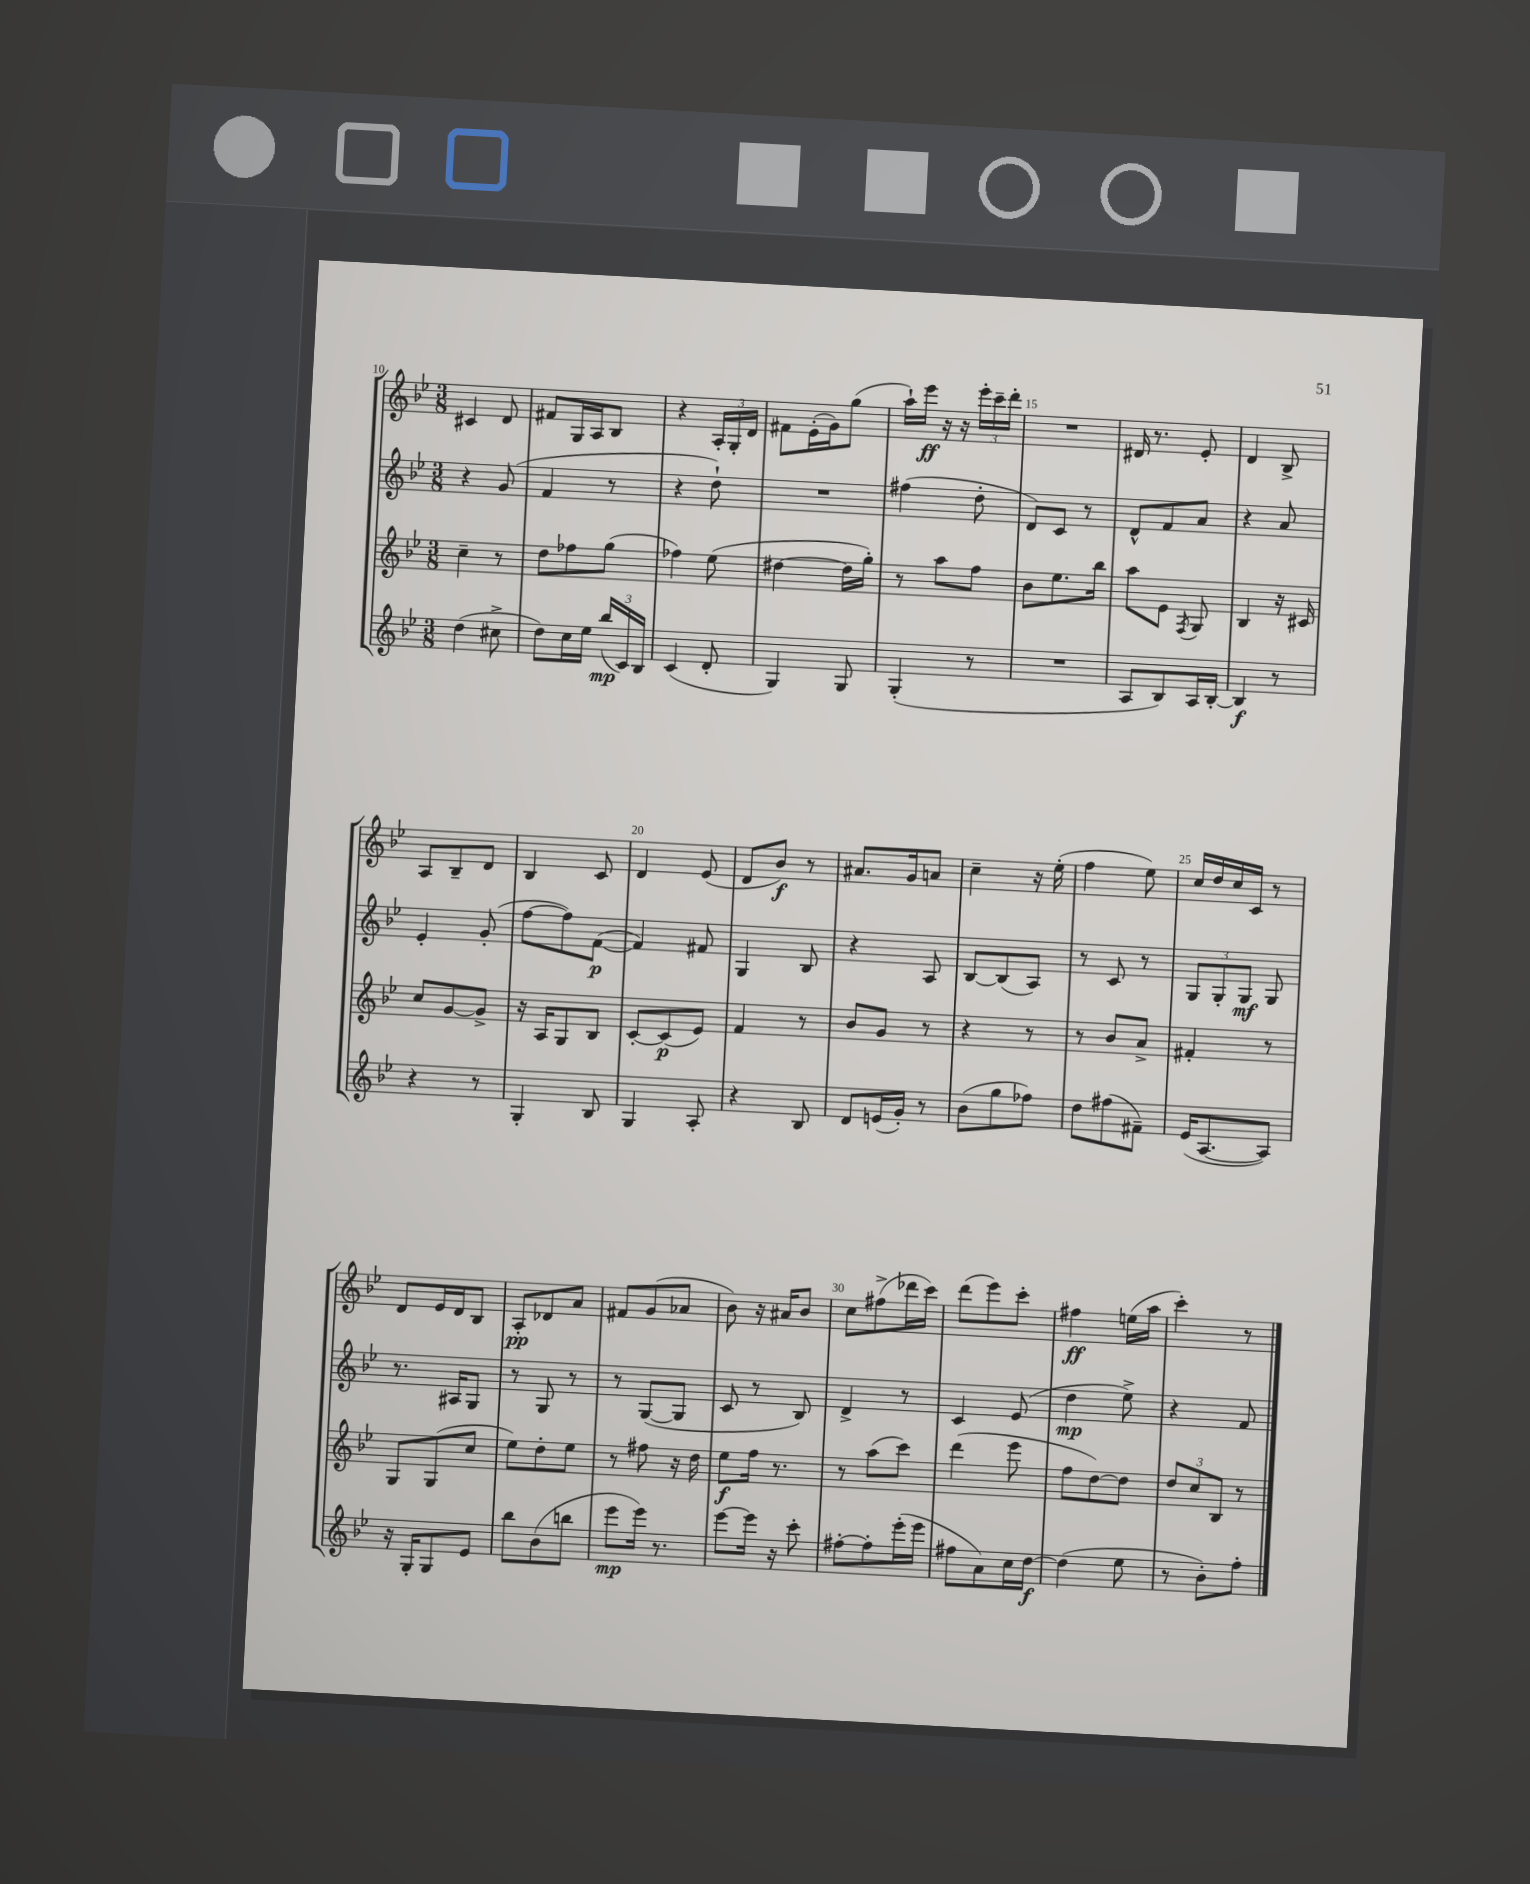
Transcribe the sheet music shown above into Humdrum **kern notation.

**kern	**dynam	**kern	**dynam	**kern	**dynam	**kern	**dynam
*part4	*part4	*part3	*part3	*part2	*part2	*part1	*part1
*staff4	*staff4	*staff3	*staff3	*staff2	*staff2	*staff1	*staff1
*clefG2	*	*clefG2	*	*clefG2	*	*clefG2	*
*k[b-e-]	*	*k[b-e-]	*	*k[b-e-]	*	*k[b-e-]	*
*M3/8	*	*M3/8	*	*M3/8	*	*M3/8	*
=10	=10	=10	=10	=10	=10	=10	=10
(4dd\	.	4cc~\	.	4r	.	4c#X/	.
8cc#X^\	.	8r	.	(8g/	.	8d/	.
=11	=11	=11	=11	=11	=11	=11	=11
8dd\L)	.	8dd\L	.	4f/	.	8f#X/L	.
16cc\L	.	8ff-X\	.	.	.	16G/L	.
16ee-\JJ	.	.	.	.	.	16A/J	.
(24bb-/LL	mp	(8gg\J	.	8r	.	8B-/J	.
24c/)	.	.	.	.	.	.	.
24B-/JJ	.	.	.	.	.	.	.
=12	=12	=12	=12	=12	=12	=12	=12
(4c/	.	4ff-X\)	.	4r	.	4r	.
8d'/	.	(8ee-\	.	8dd`\)	.	24A'/LL	.
.	.	.	.	.	.	24G'/	.
.	.	.	.	.	.	24d/JJ	.
=13	=13	=13	=13	=13	=13	=13	=13
4G/)	.	[4dd#X\	.	4.r	.	8f#X\L	.
.	.	.	.	.	.	(16e-'\L	.
.	.	.	.	.	.	16g\J)	.
8G/	.	16dd#\LL]	.	.	.	(8gg\J	.
.	.	16gg'\JJ)	.	.	.	.	.
=14	=14	=14	=14	=14	=14	=14	=14
(4G'/	.	8r	.	(4ff#X\	.	16aa`\LL)	.
.	.	.	.	.	.	16eee-\JJ	ff
.	.	8aa\L	.	.	.	16r	.
.	.	.	.	.	.	16r	.
8r	.	8ff\J	.	8dd'\	.	24eee-'\LL	.
.	.	.	.	.	.	24ccc~\	.
.	.	.	.	.	.	24ddd'\JJ	.
=15	=15	=15	=15	=15	=15	=15	=15
4.r	.	8b-\L	.	8d/L)	.	4.r	.
.	.	8.ee-\	.	8c/J	.	.	.
.	.	.	.	8r	.	.	.
.	.	16bb-\Jk	.	.	.	.	.
=16	=16	=16	=16	=16	=16	=16	=16
8A/L	.	8aa\L	.	8d^^/L	.	16d#X/	.
.	.	.	.	.	.	8.r	.
8B-/)	.	8e-\J	.	8f/	.	.	.
.	.	8qF/	.	.	.	.	.
16A/L	.	8G/	.	8a/J	.	8e-'/	.
[16B-'/JJ	.	.	.	.	.	.	.
=17	=17	=17	=17	=17	=17	=17	=17
4B-/]	f	4B-/	.	4r	.	4d/	.
8r	.	16r	.	8a/	.	8B-^/	.
.	.	16c#X/	.	.	.	.	.
!!LO:LB:g=z
=18	=18	=18	=18	=18	=18	=18	=18
4r	.	8cc/L	.	4e-'/	.	8A/L	.
.	.	[8g/	.	.	.	8B-~/	.
8r	.	8g^/J]	.	(8g'/	.	8d/J	.
=19	=19	=19	=19	=19	=19	=19	=19
4G'/	.	16r	.	[8ff\L	.	4B-/	.
.	.	16A/KL	.	.	.	.	.
.	.	8G/	.	8ff\])	.	.	.
8B-/	.	8B-/J	.	([8f\J	p	8c/	.
=20	=20	=20	=20	=20	=20	=20	=20
4G/	.	[8c'/L	.	4f/])	.	4d/	.
.	.	(8c/]	p	.	.	.	.
8A'/	.	8e-/J)	.	8f#X/	.	(8e-/	.
=21	=21	=21	=21	=21	=21	=21	=21
4r	.	4f/	.	4G/	.	8d/L	.
.	.	.	.	.	.	8b-/J)	f
8B-/	.	8r	.	8B-/	.	8r	.
=22	=22	=22	=22	=22	=22	=22	=22
8d/L	.	8b-/L	.	4r	.	8.a#X/L	.
(16en/L	.	8g/J	.	.	.	.	.
16g'/JJ)	.	.	.	.	.	16g/k	.
8r	.	8r	.	8A/	.	8an/J	.
=23	=23	=23	=23	=23	=23	=23	=23
(8b-\L	.	4r	.	[8B-/L	.	4cc~\	.
8gg\	.	.	.	(8B-/]	.	.	.
8ff-X\J)	.	8r	.	8A/J)	.	16r	.
.	.	.	.	.	.	(16ee-'\	.
=24	=24	=24	=24	=24	=24	=24	=24
8dd\L	.	8r	.	8r	.	4ff\	.
(8ff#X\	.	8b-/L	.	8c/	.	.	.
8f#X~\J)	.	8a^/J	.	8r	.	8ee-\)	.
=25	=25	=25	=25	=25	=25	=25	=25
(16e-/KL	.	4f#X'/	.	12G/L	.	16cc/LL	.
[8.A/	.	.	.	.	.	16dd/	.
.	.	.	.	12G'/	.	.	.
.	.	.	.	.	.	16cc/	.
.	.	.	.	12G/J	mf	.	.
.	.	.	.	.	.	16c/JJ	.
8A/J])	.	8r	.	8G/	.	8r	.
!!LO:LB:g=z
=26	=26	=26	=26	=26	=26	=26	=26
16r	.	8G/L	.	8.r	.	8d/L	.
16G'/KL	.	.	.	.	.	.	.
8G/	.	(8G/	.	.	.	16e-/L	.
.	.	.	.	16A#X/KL	.	16d/J	.
8e-/J	.	8cc/J	.	8G/J	.	8B-/J	.
=27	=27	=27	=27	=27	=27	=27	=27
8bb-\L	.	8ee-\L)	.	8r	.	8A'/L	pp
(8b-\	.	8dd'\	.	8G/	.	8d-X/	.
8bbn\J	.	8ee-\J	.	8r	.	8a/J	.
=28	=28	=28	=28	=28	=28	=28	=28
8eee-\L	mp	8r	.	8r	.	8f#X/L	.
16eee-\Jk)	.	8ff#X\	.	([8G/L	.	(8g/	.
8.r	.	.	.	.	.	.	.
.	.	16r	.	8G/J]	.	8a-X/J	.
.	.	16dd\	.	.	.	.	.
=29	=29	=29	=29	=29	=29	=29	=29
[8eee-\L	.	8ee-\L	f	8c/	.	8b-\)	.
16eee-\Jk]	.	16ff\Jk	.	8r	.	16r	.
16r	.	8.r	.	.	.	16a#X/KL	.
8ccc'\	.	.	.	8B-/)	.	8b-/J	.
=30	=30	=30	=30	=30	=30	=30	=30
[8ff#X'\L	.	8r	.	4d^/	.	8cc\L	.
8ff#'\]	.	(8aa\L	.	.	.	(8ff#X^\	.
(16eee-'\L	.	8ccc\J)	.	8r	.	16ddd-X\L	.
16eee-\JJ	.	.	.	.	.	16ccc\JJ)	.
=31	=31	=31	=31	=31	=31	=31	=31
8ff#X\L	.	(4ddd\	.	4c/	.	(8ddd\L	.
8a\)	.	.	.	.	.	8eee-\)	.
16cc\L	.	8eee-\	.	(8e-/	.	8ccc'\J	.
[16dd\JJ	f	.	.	.	.	.	.
=32	=32	=32	=32	=32	=32	=32	=32
(4dd\]	.	8ff\L	.	4dd\	mp	4ff#X\	ff
.	.	[8dd\)	.	.	.	.	.
8ee-\	.	8dd\J]	.	8ee-^\)	.	(16een\LL	.
.	.	.	.	.	.	16aa\JJ	.
=33	=33	=33	=33	=33	=33	=33	=33
8r	.	12dd/L	.	4r	.	4ccc'\)	.
.	.	12cc/	.	.	.	.	.
8b-'\L)	.	.	.	.	.	.	.
.	.	12B-/J	.	.	.	.	.
8ff'\J	.	8r	.	8f/	.	8r	.
==	==	==	==	==	==	==	==
*-	*-	*-	*-	*-	*-	*-	*-
